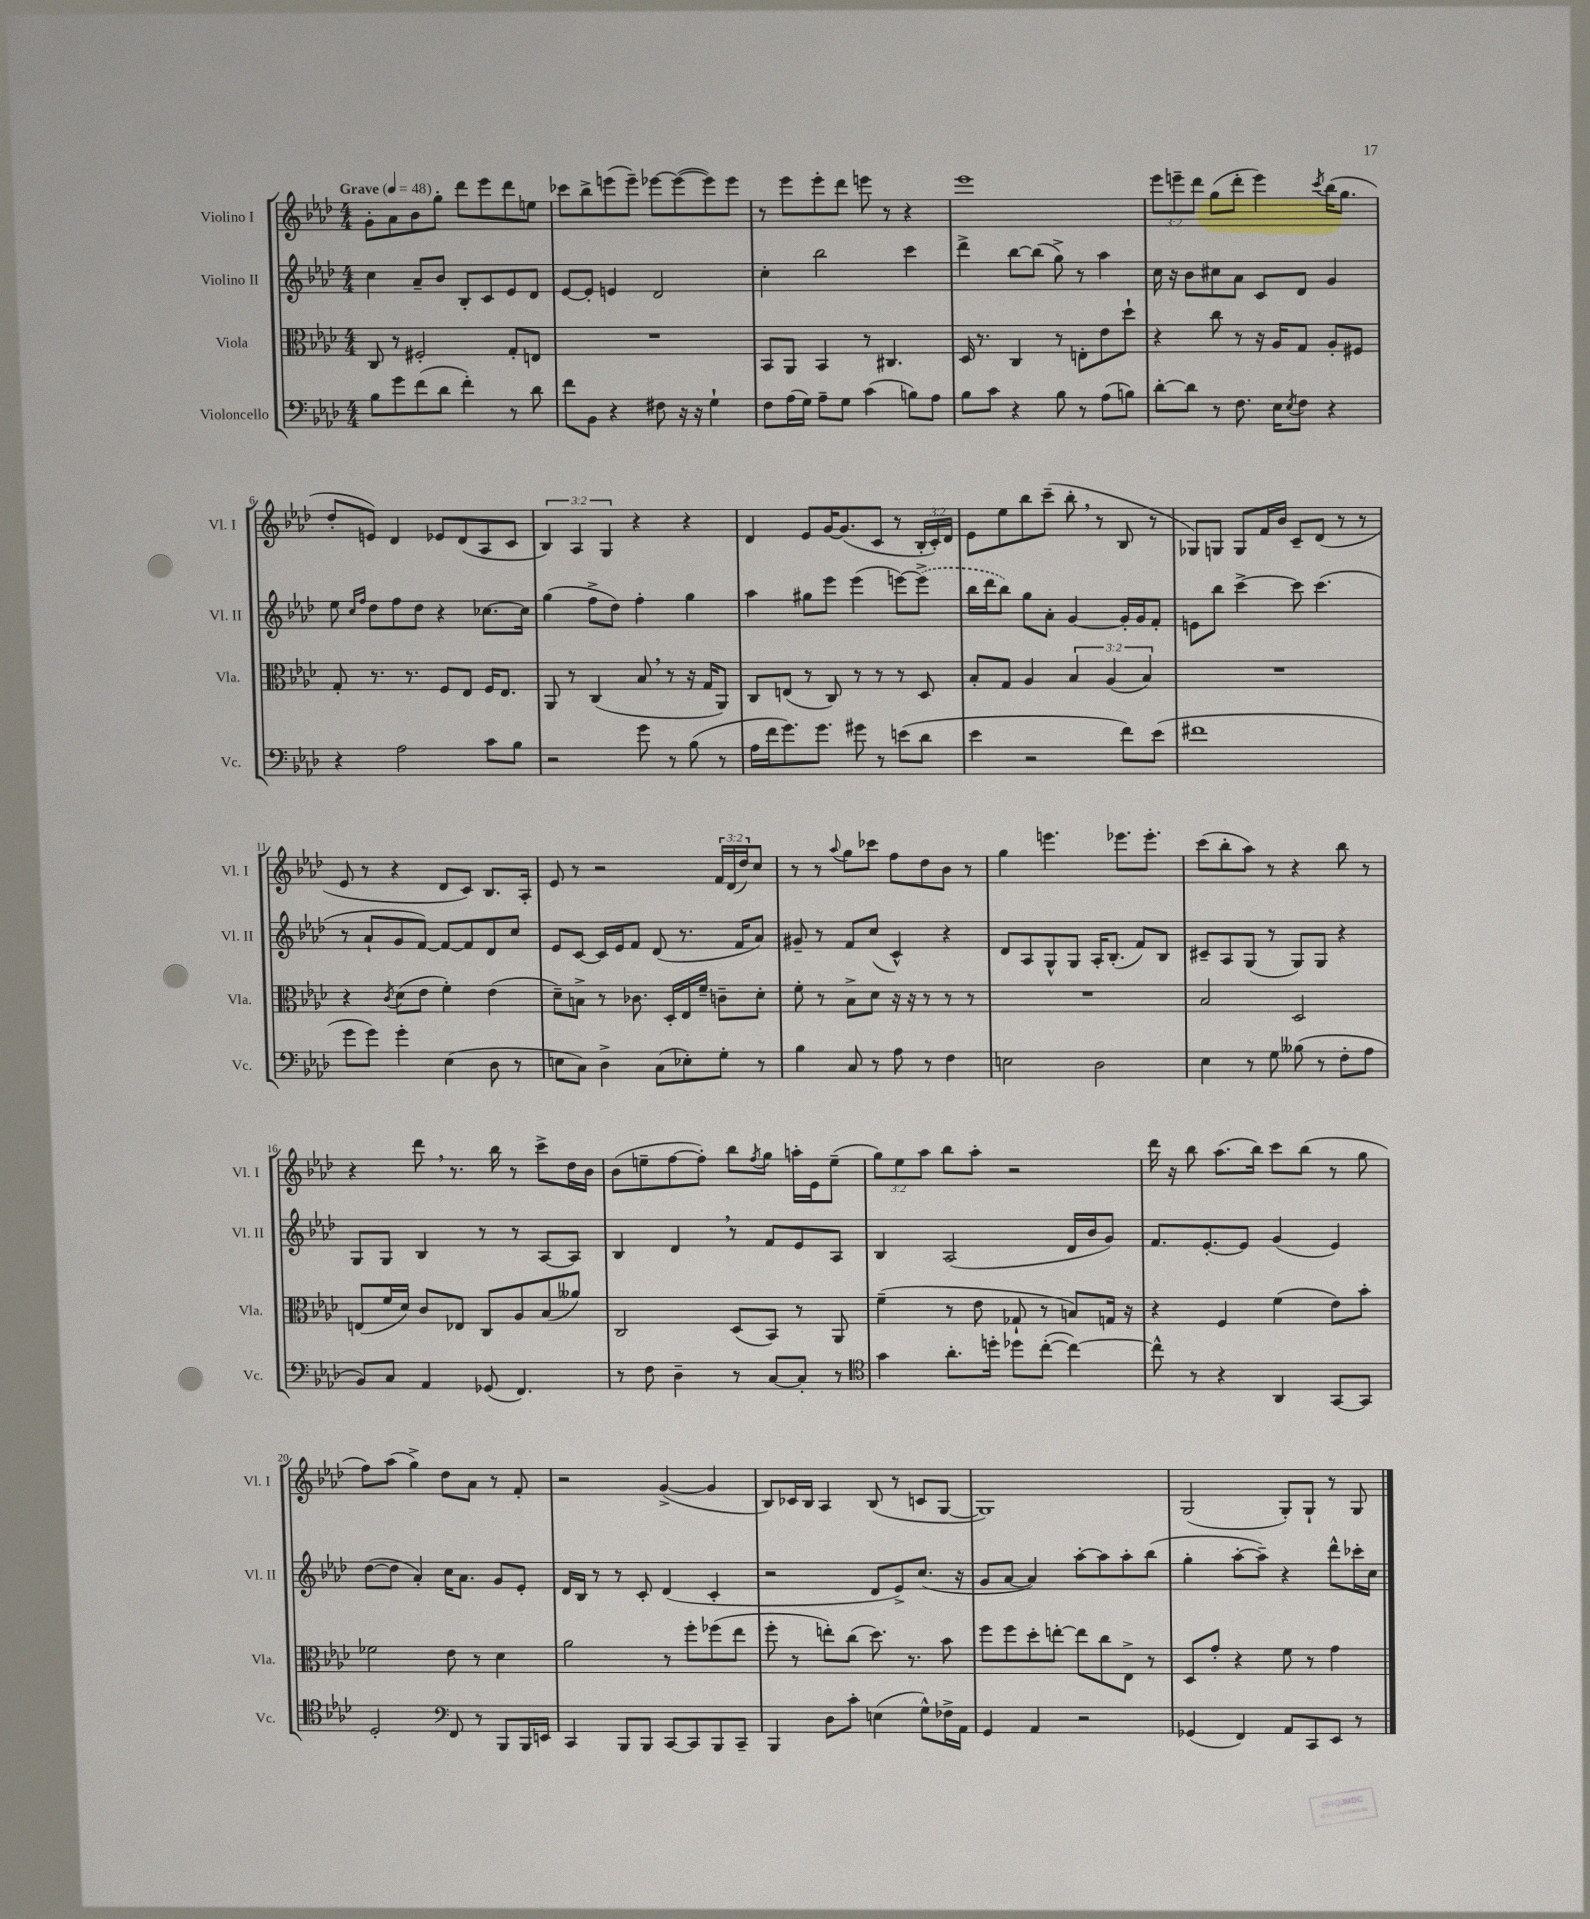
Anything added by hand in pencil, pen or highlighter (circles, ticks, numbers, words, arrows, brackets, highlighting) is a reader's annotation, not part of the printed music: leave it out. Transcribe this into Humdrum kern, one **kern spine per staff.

**kern	**kern	**kern	**kern
*staff4	*staff3	*staff2	*staff1
*clefF4	*clefC3	*clefG2	*clefG2
*k[b-e-a-d-]	*k[b-e-a-d-]	*k[b-e-a-d-]	*k[b-e-a-d-]
*M4/4	*M4/4	*M4/4	*M4/4
*MM48	*MM48	*MM48	*MM48
8B-	8C	4cc	8g'
8g	8r	.	8a-
(8f	2F#'	8a-~	8b-
8d-	.	8b-	8gg'
4f')	.	8B-'	8ddd-
.	.	8c	8eee-
8r	8G'	8e-	8ddd-
8d-	8E	8d-	8ee
=	=	=	=
8f	1r	[8e-	8ccc-
8BB-	.	8e-']	8bb-^
4r	.	4e	(8eee
.	.	.	8eee~)
8F#	.	2d-	[8eee-
16r	.	.	(8eee-_
16r	.	.	.
4G`	.	.	8eee-])
.	.	.	8eee-
=	=	=	=
8F	8BB-	4cc'	8r
(16A-	8AA-	.	8eee-
16G)	.	.	.
8A-~	4BB-	2bb-	8eee-'
8G	.	.	8ddd-
(4c	8r	.	8eee
.	4.C#	.	8r
8B)	.	4ccc	4r
8A-	.	.	.
=	=	=	=
8B-	16D-	4ddd-^	1eee-
.	8.r	.	.
8c	.	.	.
4r	4C	[8bb-	.
.	.	(8bb-]	.
8B-	8r	8gg^)	.
8r	8E'	8r	.
(8A-	8e-	4aa-	.
8B)	8dd-`	.	.
=	=	=	=
[8d-'	4r	16cc	12eee-
.	.	16r	.
.	.	.	12eee~
8d-]	.	8b-	.
.	.	.	12ddd-
8r	8cc	8cc#	(8gg
8.F	8r	8a-	8ddd-'
.	16r	8c	4eee)
16E-	16A-	.	.
8qE-	.	.	.
8F	8G	8d-	.
.	.	.	8qccc
4r	8A-'	4g	(16bb-
.	.	.	8.gg
.	8F#	.	.
=	=	=	=
4r	8G'	8ee-	8dd-'
.	.	16qqcc	.
.	.	16qqff	.
.	8.r	8dd-	8e)
2A-	.	8ff	4d-
.	8.r	.	.
.	.	8dd-	.
.	8F	4r	8e-
.	8E-	.	(8d-
8c	16F	[8.cc-	8A-
.	8.E-	.	.
8B-	.	.	8c
.	.	16cc-]	.
=	=	=	=
2r	8AA-	(4gg	6B-)
.	8r	.	.
.	.	.	6A-
.	(4C	8ff^	.
.	.	.	6G
.	.	8dd-)	.
8g	8B-	4ff'	4r
8r	8r	.	.
(8B-	16r	4gg	4r
.	16G	.	.
8r	8AA-)	.	.
=	=	=	=
16A-	8C	4aa-	4d-
16f	.	.	.
8.g)	(8E	.	.
.	8r	8gg#	8e-
8.g	.	.	.
.	8C)	8eee-	[16g
.	.	.	(8.g]
8g#	8r	(4eee-	.
8r	8r	.	8c
(8e	8r	[8eee)	8r
8d-	8D-	(8eee^]	24B-'
.	.	.	24c')
.	.	.	24d-
=	=	=	=
4e-	8B-'	16bb-	8e-
.	.	16ddd-	.
.	8G	8bb-)	8ee-
2r	4A-	8gg	8bb-
.	.	8a-'	(8ccc~
.	6B-	[4g	8bb-'
.	.	.	8r
.	(6A-	.	.
8f)	.	16g']	8B-
.	.	16g	.
.	6B-)	.	.
(8e-	.	8f'	8r
=	=	=	=
1f#	1r	8e	8G-)
.	.	8bb-	8G
.	.	[4ccc^	8G
.	.	.	16f
.	.	.	16b-
.	.	8ccc]	8c~
.	.	(4.ccc	(8d-
.	.	.	8r
.	.	.	8r
=	=	=	=
8g	4r	8r	8e-
8g)	.	8a-`	8r
.	8qc	.	.
4g'	(8d-	8g	4r
.	8e-	[8f)	.
(4E-	4f')	8f_	8d-
.	.	8f]	8c)
8D-	(4e-	8d-	8.B-
8r	.	8cc	.
.	.	.	16A-'
=	=	=	=
8E	8d-~)	8e-	8e-
8C)	8B^	[8c	8r
4D-^	8r	16c]	2r
.	.	16e-	.
.	8.c-	8f	.
(8C	.	(8d-	.
.	16D-'	.	.
8E-')	16E-	8.r	.
.	16f~	.	.
8G'	8c~	.	24f
.	.	.	(24d-
.	.	16f	.
.	.	.	24dd-)
8r	8d-'	8a-)	8cc
=	=	=	=
4B-	8f'	8g#~	8r
.	8r	8r	8r
.	.	.	8qqaa-
8C	8B-^	8f	8gg
8r	8d-	(8cc	8ccc-
8A-	16r	4c^^)	8ff
.	16r	.	.
8r	8r	.	8dd-
4F	8r	4r	8b-
.	8r	.	8r
=	=	=	=
2E	1r	8d-	4gg
.	.	8A-	.
.	.	8G^^	4.eee
.	.	8G	.
2D-	.	16A-'	.
.	.	(8.B-'	.
.	.	.	8.eee-
.	.	8f)	.
.	.	.	8.eee-'
.	.	8B-	.
=	=	=	=
4E-	2B-	8c#~	(8ccc
.	.	8A-	8bb-'
8r	.	(8G	8aa-)
8G	.	8r	8r
(8B--	2D-	8G)	4r
8r	.	8G	.
8F'	.	4r	8bb-
8A-	.	.	8r
=	=	=	=
8BB-)	(8E	8G	4r
8C	16f	8G	.
.	16d-)	.	.
4AA-	8c	4B-	8ddd-
.	8E-	.	8.r
(8GG-	8C	8r	.
.	.	.	16bb-
4.FF)	8A-	8r	8r
.	(8B-	[8A-	8ccc^
.	8a--)	8A-]	16dd-
.	.	.	16b-
=	=	=	=
8r	2C	4B-	(8b-
8F	.	.	8ee~
4D-~	.	4d-	[8ff
.	.	.	8ff'])
8r	(8D-	8r	8bb-
.	.	.	8qff
[8C	8BB-)	8f	8gg
8C']	8r	8e-	16aa'
.	.	.	16e-
8r	8AA-	8A-	(8ee~
=	=	=	=
*clefC4	*	*	*
4g	(4f~	4B-	12gg)
.	.	.	12ee-
.	.	.	12aa-
8.a-'	8r	(2A-	8bb-
.	8e-	.	8aa-'
16dd'	.	.	.
8dd-	8G-`	.	2r
([8cc'	8r	.	.
4cc_)	8B)	16d-	.
.	.	16b-	.
.	16G	8g)	.
.	16r	.	.
=	=	=	=
8cc^^]	4r	8.f	16ddd-
.	.	.	16r
8r	.	.	8bb-
.	.	[8.e-'	.
4r	4F	.	(8.aa-
.	.	8e-]	.
.	.	.	16bb-)
4AA-	(4f	(4g	8ccc
.	.	.	(8bb-
[8GG	8e-)	4e-)	8r
8GG]	8b-'	.	8gg
=	=	=	=
2D-'	2f-	([8dd-	8ff)
.	.	8dd-]	(8aa-
.	.	4a-')	4gg^)
*clefF4	*	*	*
8FF	8e-	16cc	8dd-
.	.	8.a-	.
8r	8r	.	8a-
8BBB-	4d-	8g	8r
16BBB-	.	8e-'	8f'
16EE	.	.	.
=	=	=	=
4CC	2a-	16d-	2r
.	.	16B-	.
.	.	8r	.
8BBB-	.	8r	.
8BBB-	.	8c'	.
[8CC	8r	(4d-	([4g^
8CC]	8ff'	.	.
8BBB-	(8ff-	4c'	4g]
8CC~	8ee-	.	.
=	=	=	=
4BBB-	8ff'	2r	8B-)
.	8r	.	16c-
.	.	.	16B-
8D-	8ee')	.	4A-
8c'	(8cc	.	.
(4E	8.dd-)	8d-	(8B-
.	.	8e-^)	8r
.	8.r	.	.
8G^^)	.	(8.cc	8c
16F-^	8b-	.	[8G
16AA-	.	16r	.
=	=	=	=
4GG	8ff	8g	1G])
.	8ff	[8a-	.
4AA-	8dd-'	4a-])	.
.	[8ee'	.	.
2r	8ee]	[8aa-'	.
.	8cc	8aa-]	.
.	8E-^	8aa-'	.
.	8r	(8bb-	.
=	=	=	=
(4GG-	8D-	4gg'	(2G
.	8g'	.	.
4FF)	4r	[8aa-'	.
.	.	8aa-~])	.
8AA-	8f	4r	8G')
8CC	8r	.	8G`
8EE-	4g	8ddd-^^	8r
8r	.	16ccc-'	8G
.	.	16cc	.
==	==	==	==
*-	*-	*-	*-
